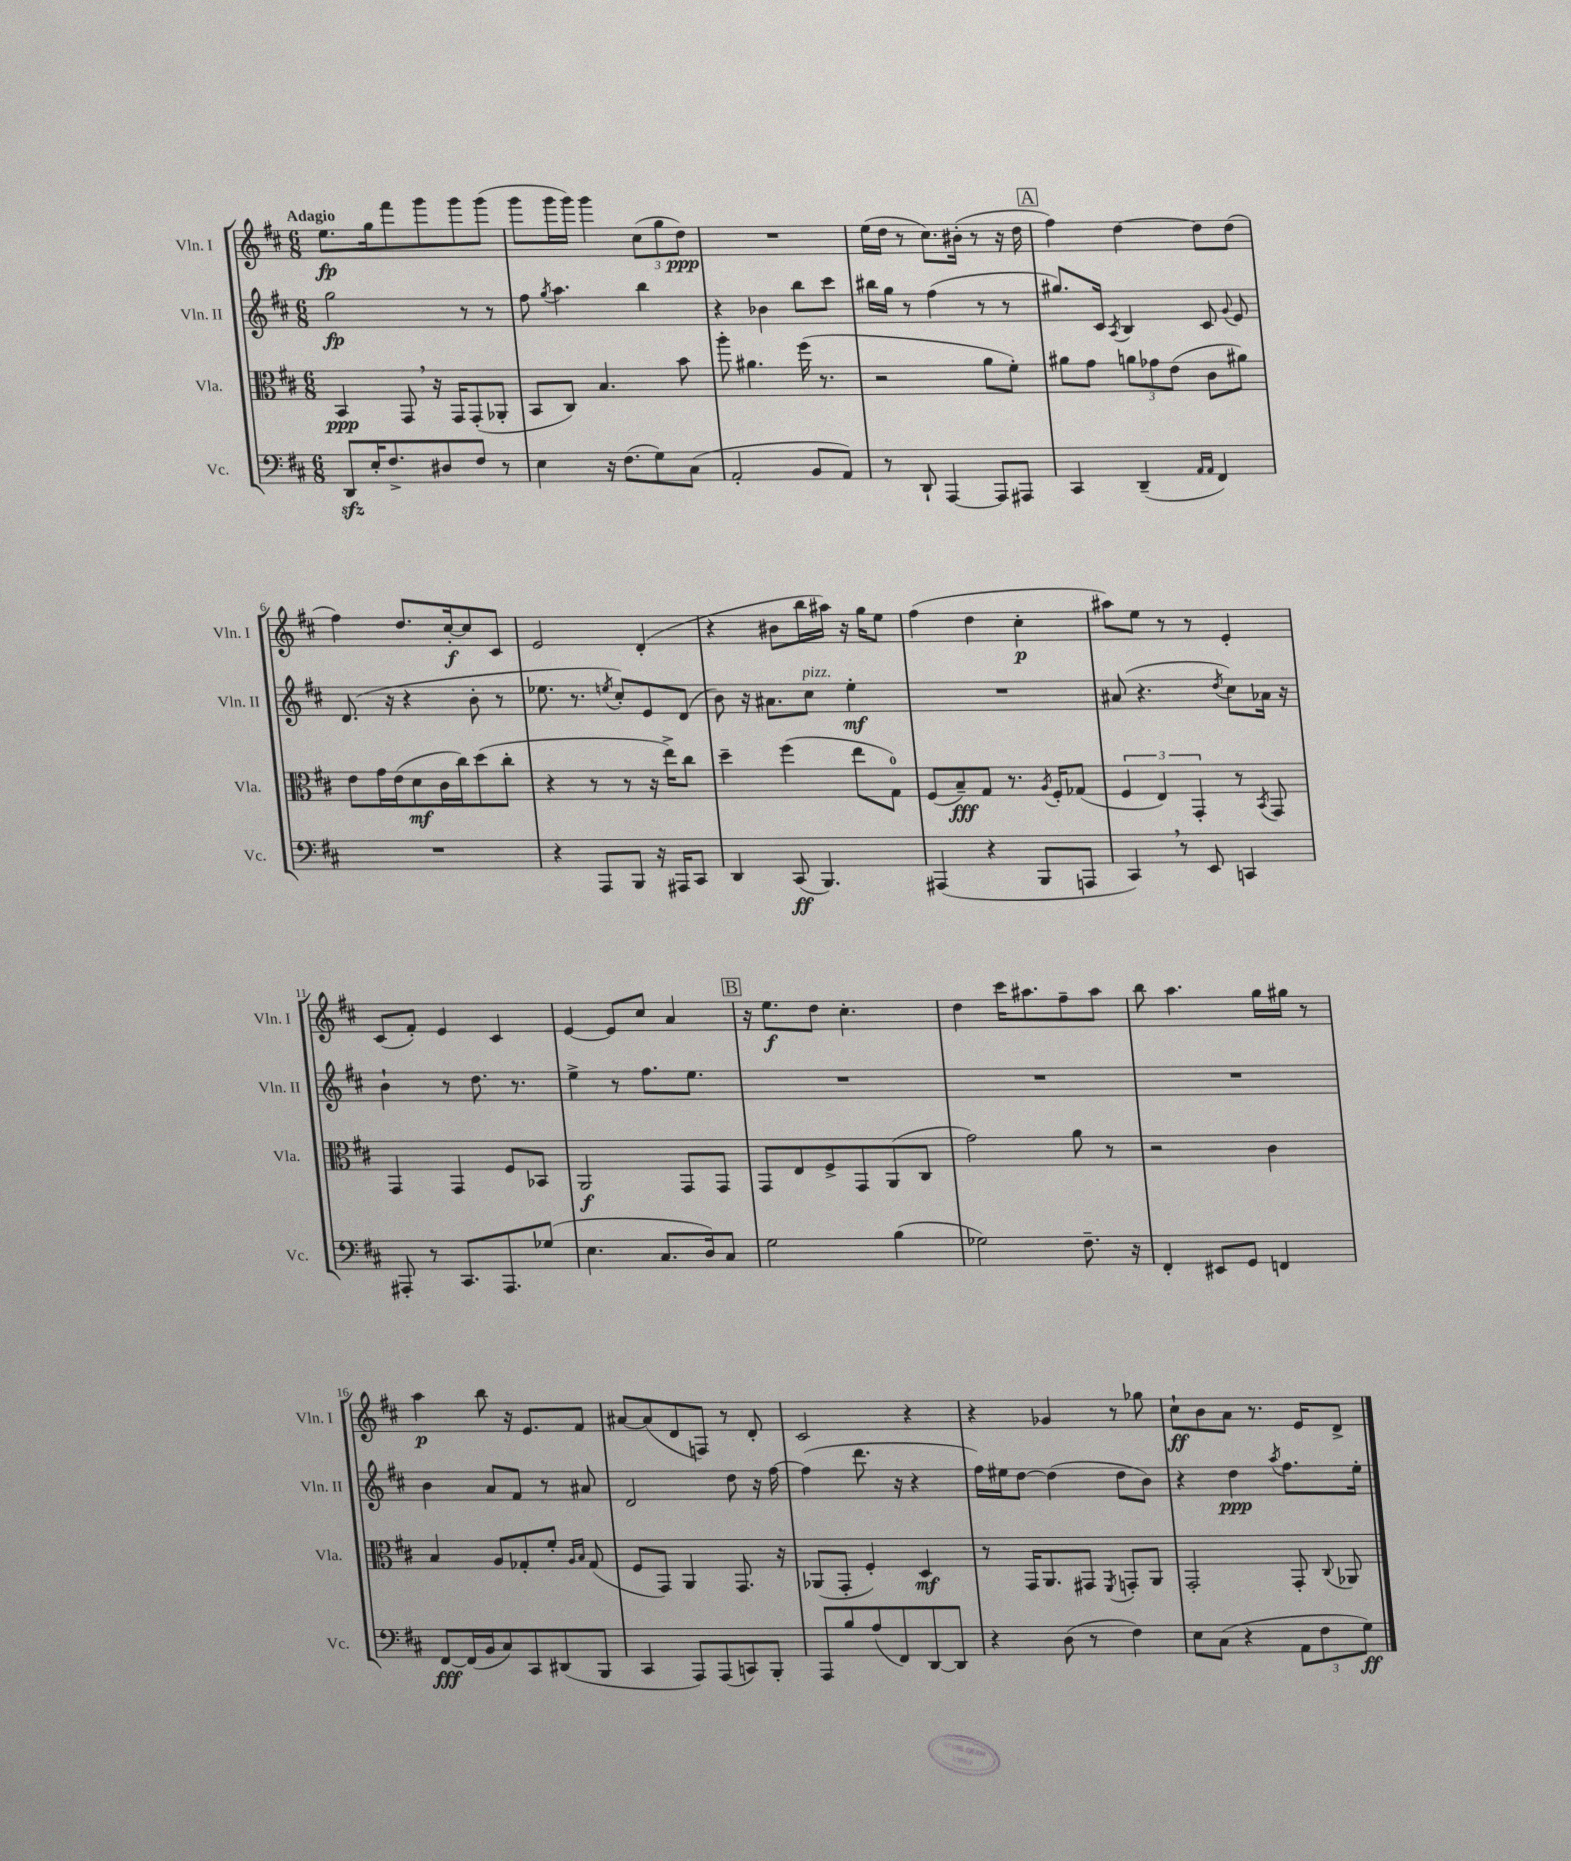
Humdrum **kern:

**kern	**kern	**kern	**kern
*staff4	*staff3	*staff2	*staff1
*clefF4	*clefC3	*clefG2	*clefG2
*k[f#c#]	*k[f#c#]	*k[f#c#]	*k[f#c#]
*M6/8	*M6/8	*M6/8	*M6/8
8DD/L	4BB/	2gg\	8.ee\L
16E'/K	.	.	.
8.F#^/	.	.	16gg\k
.	8GG/	.	8fff#\
8D#/	16r	.	8ggg\
.	16GG/LK	.	.
8F#/J	(8GG'/	8r	8ggg\
8r	8AA-'/J	8r	(8ggg\J
=	=	=	=
4E\	8BB/L	8ff#\	8ggg\L
.	.	8qgg/	.
.	8C#/J)	4.aa\	16ggg\L
.	.	.	16ggg\JJ)
16r	4.B/	.	4ggg\
(8.F#\L	.	.	.
8G\)	.	4bb\	(12cc#\L
.	.	.	12gg\
(8C#\J	8b\	.	.
.	.	.	12dd\J)
=	=	=	=
2AA'/	8aa'\	4r	2.r
.	4.a#\	.	.
.	.	4b-\	.
8BB/L	(16ff#\	8bb\L	.
.	8.r	.	.
8AA/J)	.	8ccc#\J	.
=	=	=	=
8r	2r	16bb#\LL	(16ee\LL
.	.	16gg\JJ	16dd\JJ
8DD`/	.	8r	8r
[4AAA/	.	(4ff#\	8.cc#\L)
.	.	.	(16b#'\Jk
8AAA/]L	8a\L	8r	8r
8AAA#/J	8f#'\J)	8r	16r
.	.	.	16dd\
=	=	=	=
4CC#/	8a#\L	8.gg#/L)	4ff#\)
.	8g\J	.	.
.	.	16c#/Jk	.
.	.	8qA/	.
(4DD~/	12a\L	4B/	[4dd\
.	12g-\	.	.
.	(12e\J	.	.
16qqAA/LL	.	.	.
16qqAA/JJ	.	.	.
4FF#/)	8c#\L	8c#/	8dd\]L
.	.	8qqg/	.
.	8a#\J)	8e/	(8dd\J
=	=	=	=
2.r	8e\L	(8.d/	4ff#\)
.	16g\L	.	.
.	(16e\J	16r	.
.	8d\	4r	8.dd/L
.	16c#\L	.	.
.	16cc#\J)	.	[16cc#'/k
.	(8dd\	8b'\	8cc#/]
.	8cc#'\J	8r	8c#/J
=	=	=	=
4r	4r	8.ee-\	2e/
.	.	8.r	.
8AAA/L	8r	.	.
.	.	8qee/	.
8BBB/J	8r	8cc#'/L)	.
16r	16r	8e/	(4d'/
16AAA#/LK	16ee^\LK)	.	.
8CC#/J	8cc#\J	(8d/J	.
=	=	=	=
4DD/	4dd~\	8b\)	4r
.	.	16r	.
.	.	8.a#\L	.
(8CC#/	(4ff#\	.	8b#\L
4.BBB/)	.	8cc#\J	16bb\L
.	.	.	16aa#\JJ)
.	8ee\L	4ee'\	16r
.	.	.	16gg\LK
.	8G\J)	.	8ee\J
=	=	=	=
(4AAA#/	(8F#/L	2.r	(4ff#\
.	8B~/)	.	.
4r	8G/J	.	4dd\
.	8.r	.	.
8BBB/L	.	.	4cc#'\
.	8qA/	.	.
.	16F#'/LK	.	.
8AAA/J	(8G-/J	.	.
=	=	=	=
4CC#/)	6F#/	(8a#/	8aa#\L)
.	.	4.r	8ee\J
.	6E/)	.	.
8r	.	.	8r
.	6GG'/	.	.
8EE/	.	.	8r
.	.	8qdd/	.
4CC/	8r	8cc#\L)	4e'/
.	8qBB/	.	.
.	8GG/	16a-\Jk	.
.	.	16r	.
=	=	=	=
8AAA#'/	4GG/	4b`\	(8c#/L
8r	.	.	8f#'/J)
8.CC#/L	4GG/	8r	4e/
.	.	8.dd\	.
8.AAA#/	.	.	.
.	8F#/L	.	4c#/
.	.	8.r	.
(8G-/J	8BB-/J	.	.
=	=	=	=
4.E\	2AA/	4ee^\	[4e/
.	.	8r	8e/]L
8.C#/L	.	8.ff#\L	8cc#/J
.	8GG/L	.	4a/
16D/k)	.	8.ee\J	.
8C#/J	8GG/J	.	.
=	=	=	=
2G\	8GG/L	2.r	16r
.	.	.	8.ee\L
.	8E/	.	.
.	8F#^/	.	8dd\J
.	8GG/	.	4.cc#'\
(4B\	(8AA/	.	.
.	8C#/J	.	.
=	=	=	=
2G-\)	2g\)	2.r	4dd\
.	.	.	16ccc#\LK
.	.	.	8.aa#\
8.F#~\	8a\	.	8ff#~\
.	8r	.	8aa#\J
16r	.	.	.
=	=	=	=
4FF#'/	2r	2.r	8bb\
.	.	.	4.aa\
8EE#/L	.	.	.
8GG/J	.	.	.
4FF/	4c#\	.	16gg\LL
.	.	.	16gg#\JJ
.	.	.	8r
=	=	=	=
[8FF#/L	4B/	4b\	4aa\
(16FF#/]L	.	.	.
16BB/J	.	.	.
8C#/)	8A/L	8a/L	8bb\
8CC#/	8G-'/	8f#/J	16r
.	.	.	8.e/L
(8DD#/	8f#'/J	8r	.
.	16qqA/LL	.	.
.	16qqB/JJ	.	.
8BBB/J	(8G-/	8a#/	8f#/J
=	=	=	=
4CC#/	8F#/L	2d/	[8a#/L
.	8GG/J)	.	(8a#/]
8AAA/L)	4AA/	.	8d/
(8AAA/	.	.	8F/J)
8CC/)	8.GG/	8dd\	8r
8BBB'/J	.	16r	8d'/
.	16r	[16ff#\	.
=	=	=	=
8AAA/L	(8AA-/L	(4ff#\]	2c#/
8B/	8GG'/J	.	.
(8A/	4F#'/)	8.ddd\	.
8FF#/)	.	.	.
.	.	16r	.
[8DD/	4D/	4r	4r
8DD/]J	.	.	.
=	=	=	=
4r	8r	16ff#\LL)	4r
.	.	16ee#\J	.
.	16GG/LK	[8dd\J	.
.	8.AA/	.	.
(8D\	.	(4dd\]	4g-/
8r	8GG#/J	.	.
.	8qFF#/	.	.
4F#\)	8GG'/L	8dd\L	8r
.	8AA/J	8b\J)	8gg-\
=	=	=	=
8E\L	2GG'/	4r	8cc#`\L
(8C#\J	.	.	8b\
4r	.	4dd\	8a\J
.	.	.	8.r
.	.	8qaa/	.
12AA\L	8GG'/	8.ff#\L	.
.	.	.	16e/LK
12F#\	.	.	.
.	8qqC#/	.	.
.	8AA-/	.	8d^/J
12G\J)	.	.	.
.	.	16ee'\Jk	.
==	==	==	==
*-	*-	*-	*-
